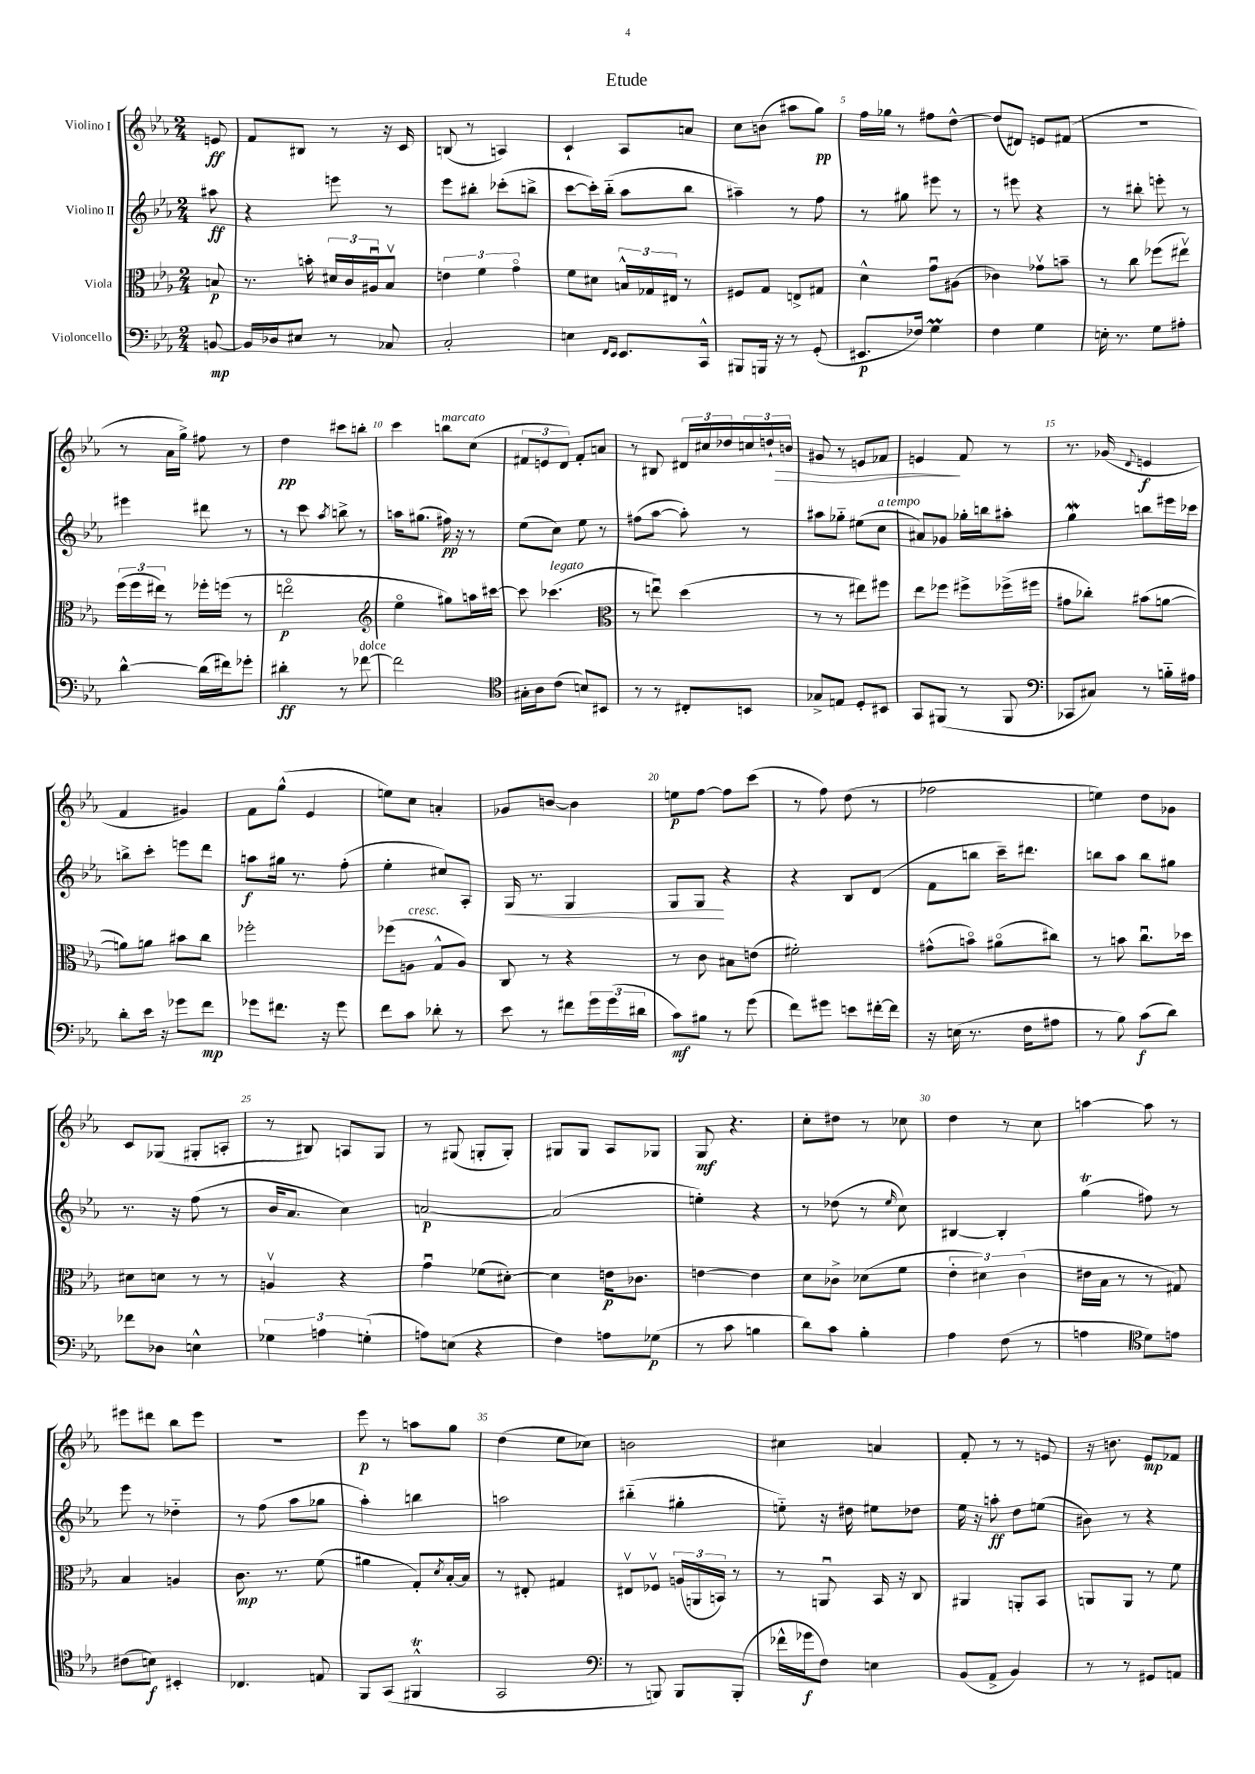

**kern	**dynam	**kern	**dynam	**kern	**dynam	**kern	**dynam
*part4	*part4	*part3	*part3	*part2	*part2	*part1	*part1
*staff4	*staff4	*staff3	*staff3	*staff2	*staff2	*staff1	*staff1
*I"Violoncello	*	*I"Viola	*	*I"Violino II	*	*I"Violino I	*
*clefF4	*	*clefC3	*	*clefG2	*	*clefG2	*
*k[b-e-a-]	*	*k[b-e-a-]	*	*k[b-e-a-]	*	*k[b-e-a-]	*
*M2/4	*	*M2/4	*	*M2/4	*	*M2/4	*
=	=	=	=	=	=	=	=
[8BBn/	mp	8Bn/	p	8aa#X\	ff	8en/	ff
=1	=1	=1	=1	=1	=1	=1	=1
16BB/LL]	.	8.r	.	4r	.	8f/L	.
16D-X/J	.	.	.	.	.	.	.
8E#X/J	.	.	.	.	.	8B#X/J	.
.	.	16bn'\	.	.	.	.	.
8r	.	24d#X/LL	.	8eeen\	.	8r	.
.	.	24c/	.	.	.	.	.
.	.	24A#Xu/J	.	.	.	.	.
8C-X/	.	8B-v/J	.	8r	.	16r	.
.	.	.	.	.	.	16c/	.
=2	=2	=2	=2	=2	=2	=2	=2
2C'/	.	6en\	.	8eee-\L	.	(8Bn/	.
.	.	.	.	8bb#X'\J	.	8r	.
.	.	6f\	.	.	.	.	.
.	.	.	.	(8ccc-X'\L	.	4An/)	.
.	.	6g\	.	.	.	.	.
.	.	.	.	8bbn^\J	.	.	.
=3	=3	=3	=3	=3	=3	=3	=3
4En\	.	8f\L	.	[8ccc\L	.	4c`/	.
.	.	8d#X\J	.	16ccc'\L])	.	.	.
.	.	.	.	(16bb-\JJ	.	.	.
16qqFF/LL	.	.	.	.	.	.	.
16qqEE-/JJ	.	.	.	.	.	.	.
8.EE-/L	.	24Bn^^/LL	.	8aa-\L	.	8A-/L	.
.	.	24G-X/	.	.	.	.	.
.	.	24E#X/JJ	.	.	.	.	.
.	.	8r	.	8bb-\J	.	8an/J	.
16CC^^/Jk	.	.	.	.	.	.	.
=4	=4	=4	=4	=4	=4	=4	=4
8BBB#X/L	.	8F#X/L	.	4aa#X~\)	.	8cc\L	.
16BBBn/Jk	.	8G/J	.	.	.	(8bn\J	.
16r	.	.	.	.	.	.	.
8r	.	8En^/L	.	8r	.	8aa#X\L	.
(8GG'/	.	8G#X/J	.	8ff\	.	8gg\J)	pp
=5	=5	=5	=5	=5	=5	=5	=5
8.EE#X/L	p	4d^^\	.	8r	.	16ff\LL	.
.	.	.	.	.	.	16gg-X\JJ	.
.	.	.	.	8gg#X\	.	8r	.
16F-X/Jk)	.	.	.	.	.	.	.
4Gm\	.	8gu\L	.	8eee#X\	.	8ff#X\L	.
.	.	(8A#X\J	.	8r	.	[8dd^^\J	.
=6	=6	=6	=6	=6	=6	=6	=6
4F\	.	4c-X\)	.	8r	.	(8dd/L]	.
.	.	.	.	8eee#X\	.	8d#X/J)	.
4G\	.	8g-Xv\L	.	4r	.	8en/L	.
.	.	8bn~\J	.	.	.	(8f#X/J	.
=7	=7	=7	=7	=7	=7	=7	=7
16En'\	.	8r	.	8r	.	2r	.
8.r	.	.	.	.	.	.	.
.	.	8cc\	.	8bb#X'\	.	.	.
8G\L	.	(8ff-X\L	.	8eeen'\	.	.	.
8A#X'\J	.	8ee#Xv\J)	.	8r	.	.	.
!!LO:LB:g=z
=8	=8	=8	=8	=8	=8	=8	=8
[4d^^\	.	(24ff\LL	.	4eee#X\	.	8r	.
.	.	24ff\	.	.	.	.	.
.	.	24ee#X\JJ)	.	.	.	.	.
.	.	8r	.	.	.	16a-\LL	.
.	.	.	.	.	.	16gg^\JJ)	.
(16d\LL]	.	16ff-X'\LL	.	8ddd#X\	.	8ff#X\	.
16f#X\J)	.	(16ffn\JJ	.	.	.	.	.
8g-X'\J	.	8r	.	8r	.	8r	.
=9	=9	=9	=9	=9	=9	=9	=9
4d#X'\	ff	2een\	p	8r	.	4dd\	pp
.	.	.	.	8ccc\	.	.	.
.	.	.	.	8qaa-/	.	.	.
8r	.	.	.	8bbn^\	.	8ccc#X\L	.
!LO:TX:a:i:t=dolce	!	!	!	!	!	!	!
[8f-X\	.	.	.	8r	.	8bbn'\J	.
=10	=10	=10	=10	=10	=10	=10	=10
*	*	*clefG2	*	*	*	*	*
2f-\]	.	4ee-\	.	16aan\KL	.	4ccc\	.
.	.	.	.	(8.gg#X\J	.	.	.
!	!	!	!	!	!	!LO:TX:a:i:t=marcato	!
.	.	8gg#X\L)	.	16ff#X\)	pp	8bbn\L	.
.	.	.	.	16r	.	.	.
.	.	16aan\L	.	8r	.	(8cc\J	.
.	.	[16ccc#X\JJ	.	.	.	.	.
=11	=11	=11	=11	=11	=11	=11	=11
*clefC4	*	*	*	*	*	*	*
16G#X'\LL	.	8ccc#\]	.	(8ee-\L	.	12f#X/L	.
16A-\J	.	.	.	.	.	.	.
.	.	.	.	.	.	12en/	.
!	!	!LO:TX:a:i:t=legato	!	!	!	!	!
(8c\J	.	(4.ccc-X\	.	8cc\J)	.	.	.
.	.	.	.	.	.	12d/J)	.
8Bn/L)	.	.	.	8ee-\	.	8f#'/L	.
8BB#X/J	.	.	.	8r	.	8an/J	.
=12	=12	=12	=12	=12	=12	=12	=12
*	*	*clefC3	*	*	*	*	*
8r	.	8r	.	(8ff#X\L	.	8r	.
8r	.	8eenu\)	.	[8aa-\J	.	8B#X/	.
8C#X'/L	.	(4dd\	.	8aa-'\])	.	24d#X/LL	.
.	.	.	.	.	.	24cc#X/	.
.	.	.	.	.	.	24dd-X/	.
8BBn/J	.	.	.	8r	.	24ccn/	.
.	.	.	.	.	.	24ddn`/	.
!	!	!	!	!	!	!	!LO:HP:b
.	.	.	.	.	.	24bn/JJ	>
=13	=13	=13	=13	=13	=13	=13	=13
8G-X^/L	.	8r	.	8aa#X\L	.	8g#X/	.
8En/J	.	8r	.	8gg-X\J	.	8r	.
8D'/L	.	8ee#X\L)	.	(8ee#X\L	.	8en/L	.
!	!	!	!	!LO:TX:a:i:t=a tempo	!	!	!
8BB#X/J	.	8ff#X\J	.	8cc\J	.	8f-X/J	.
=14	=14	=14	=14	=14	=14	=14	=14
8GG/L	.	8ee-\L	.	8a#X/L)	.	4en/	.
(8FF#X/J	.	8ff-X\J	.	8g-X/J	.	.	.
8r	.	8ff#X^\L	.	16gg-X'\LL	.	8f/	]
.	.	.	.	16bbn\J	.	.	.
8FF#/	.	(16ff-X^\L	.	8aa#X'\J	.	8r	.
.	.	16ff#X\JJ	.	.	.	.	.
=15	=15	=15	=15	=15	=15	=15	=15
*clefF4	*	*	*	*	*	*	*
8CC-X/L	.	8g#X\L	.	4ggW\	.	8.r	.
8C#X/J)	.	8cc-X'\J)	.	.	.	.	.
.	.	.	.	.	.	(16g-X/	.
.	.	.	.	.	.	8qqd/	.
8r	.	(8b#X\L	.	8bbn\L	.	4en/	f
16Bn\LL	.	[8an\J	.	16eee#X\L	.	.	.
16A#X\JJ	.	.	.	16ccc-X\JJ	.	.	.
!!LO:LB:g=z
=16	=16	=16	=16	=16	=16	=16	=16
8d'\L	.	8an\L])	.	8bbn^\L	.	4f/	.
16e-\Jk	.	8an\J	.	8ccc'\J	.	.	.
16r	.	.	.	.	.	.	.
8g-X\L	.	8b#X\L	.	8eeen\L	.	4g#X/)	.
8f\J	mp	8cc\J	.	8ddd\J	.	.	.
=17	=17	=17	=17	=17	=17	=17	=17
8g-X\L	.	2ff-X'\	.	8aan\L	f	8f\L	.
8.f#X\J	.	.	.	16gg#X\Jk	.	(8gg^^\J	.
.	.	.	.	8.r	.	.	.
.	.	.	.	.	.	4e-/	.
16r	.	.	.	.	.	.	.
8g-\	.	.	.	(8ff'\	.	.	.
=18	=18	=18	=18	=18	=18	=18	=18
8f\L	.	(8ff-X\L	.	4ee-'\	.	8een\L)	.
!	!	!LO:TX:a:i:t=cresc.	!	!	!	!	!
8c\J	.	8An\J	.	.	.	8cc\J	.
8d-X'\	.	8G^^/L	.	8cc#X/L)	.	4an'/	.
8r	.	8A/J)	.	8A-'/J	.	.	.
=19	=19	=19	=19	=19	=19	=19	=19
!	!	!	!	!	!LO:HP:b	!	!
8e-\	.	8C/	.	16G/	<	8g-X/L	.
.	.	.	.	8.r	.	.	.
8r	.	8r	.	.	.	[8bn/J	.
8f#X\L	.	4r	.	4G/	.	4b\]	.
24g\L	.	.	.	.	.	.	.
(24g\	.	.	.	.	.	.	.
24d#X\JJ	.	.	.	.	.	.	.
=20	=20	=20	=20	=20	=20	=20	=20
8c\L)	mf	8r	.	8G/L	.	8een\L	p
8B#X\J	.	8c\	.	8G/J	.	[8ff\J	.
8r	.	8B#X\L	.	4r	[	8ff\L]	.
(8g\	.	(8en\J	.	.	.	(8ccc\J	.
=21	=21	=21	=21	=21	=21	=21	=21
8f\L)	.	2f#X'\)	.	4r	.	8r	.
8g#X\J	.	.	.	.	.	8ff\)	.
8en\L	.	.	.	8B-/L	.	(8dd\	.
[16f#X'\L	.	.	.	(8d/J	.	8r	.
16f#\JJ]	.	.	.	.	.	.	.
=22	=22	=22	=22	=22	=22	=22	=22
16r	.	(8g#X^^\L	.	8f\L	.	2ff-X\	.
(16En\	.	.	.	.	.	.	.
8.r	.	8bn\J)	.	8bbn\J	.	.	.
.	.	(8a#X\L	.	16ccc~\KL)	.	.	.
16F\KL	.	.	.	8.ddd#X\J	.	.	.
8A#X\J	.	8cc#X\J)	.	.	.	.	.
=23	=23	=23	=23	=23	=23	=23	=23
8r	.	8r	.	8bbn\L	.	4een\)	.
8B-\)	.	8bn\	.	8aa-\J	.	.	.
(8c\L	f	8.ccu\L	.	8bb\L	.	8dd\L	.
8d\J)	.	.	.	8gg#X\J	.	8g-X\J	.
.	.	16dd-X\Jk	.	.	.	.	.
!!LO:LB:g=z
=24	=24	=24	=24	=24	=24	=24	=24
8f-X\L	.	8d#X\L	.	8.r	.	8c/L	.
8D-X\J	.	8dn\J	.	.	.	(8G-X/J	.
.	.	.	.	16r	.	.	.
4En^^\	.	8r	.	(8ff\	.	8G#X'/L	.
.	.	8r	.	8r	.	8An'/J	.
=25	=25	=25	=25	=25	=25	=25	=25
6G-X\	.	4Anv/	.	16b-/KL	.	8r	.
.	.	.	.	8.a-/J	.	.	.
.	.	.	.	.	.	8B#X/)	.
6An\	.	.	.	.	.	.	.
.	.	4r	.	4cc\)	.	8An/L	.
(6Gn'\	.	.	.	.	.	.	.
.	.	.	.	.	.	8G/J	.
=26	=26	=26	=26	=26	=26	=26	=26
8An\L)	.	4gu\	.	[2an/	p	8r	.
(8En\J	.	.	.	.	.	(8G#X/	.
4r	.	(8f-X\L	.	.	.	8Gn'/L	.
.	.	[8d#X'\J)	.	.	.	8G'/J)	.
=27	=27	=27	=27	=27	=27	=27	=27
4F\)	.	4d#\]	.	(2a/]	.	8G#X/L	.
.	.	.	.	.	.	8G#/J	.
8An\L	.	16en\KL	p	.	.	8A-/L	.
.	.	8.c-X\J	.	.	.	.	.
(8G-X\J	p	.	.	.	.	8G-X/J	.
=28	=28	=28	=28	=28	=28	=28	=28
8r	.	[4en\	.	4een'\)	.	8G/	mf
8c\	.	.	.	.	.	4.r	.
4Bn\	.	4e\]	.	4r	.	.	.
=29	=29	=29	=29	=29	=29	=29	=29
8d\L)	.	8d\L	.	8r	.	8cc'\L	.
8c\J	.	8c-X^\J	.	(8dd-X\	.	8dd#X\J	.
4B-'\	.	(8d-X\L	.	8r	.	8r	.
.	.	.	.	16qqee-/	.	.	.
.	.	8f\J	.	8cc\)	.	8cc-X\	.
=30	=30	=30	=30	=30	=30	=30	=30
4A-\	.	6e-'\	.	[4B#X/	.	4dd\	.
.	.	6d#X\)	.	.	.	.	.
(8F\	.	.	.	4B#'/]	.	8r	.
.	.	(6c\	.	.	.	.	.
8r	.	.	.	.	.	8cc\	.
=31	=31	=31	=31	=31	=31	=31	=31
4An\	.	16e#X\LL	.	(4ggt\	.	[4aan\	.
.	.	16B-\JJ	.	.	.	.	.
.	.	8r	.	.	.	.	.
*clefC4	*	*	*	*	*	*	*
8d\L)	.	8r	.	8ff#X\)	.	8aa\]	.
8en\J	.	8G#X/)	.	8r	.	8r	.
!!LO:LB:g=z
=32	=32	=32	=32	=32	=32	=32	=32
(8c#X\L	.	4B-/	.	8eee-\	.	8eee#X\L	.
8Bn\J)	f	.	.	8r	.	8ddd#X\J	.
4BB#X'/	.	4An/	.	4dd-X\	.	8bb-\L	.
.	.	.	.	.	.	8eee#\J	.
=33	=33	=33	=33	=33	=33	=33	=33
4.C-X/	.	8.c\	mp	8r	.	2r	.
.	.	.	.	(8ff\	.	.	.
.	.	8.r	.	.	.	.	.
.	.	.	.	8aa-\L	.	.	.
8En/	.	(8f\	.	8gg-X\J	.	.	.
=34	=34	=34	=34	=34	=34	=34	=34
8FF/L	.	4a#X\	.	4aa-'\)	.	8eee-\	p
(8GG/J	.	.	.	.	.	8r	.
4FF#Xt^^/	.	8G'/L)	.	4bbn\	.	8aan\L	.
.	.	8qd/	.	.	.	.	.
.	.	[16B-'/L	.	.	.	8gg\J	.
.	.	16B-/JJ]	.	.	.	.	.
=35	=35	=35	=35	=35	=35	=35	=35
2GG/	.	8r	.	2aan\	.	(4dd\	.
.	.	8E#X'/	.	.	.	.	.
.	.	4G#X/	.	.	.	8ee-\L	.
.	.	.	.	.	.	8cc-X\J)	.
=36	=36	=36	=36	=36	=36	=36	=36
*clefF4	*	*	*	*	*	*	*
8r	.	8E#Xv/L	.	(4bb#X\	.	2bn\	.
8BBBn/)	.	8F-Xv/J	.	.	.	.	.
8BBB/L	.	(24An/LL	.	4gg#X'\	.	.	.
.	.	24AAn/	.	.	.	.	.
.	.	24BBn/JJ)	.	.	.	.	.
(8BBB'/J	.	8r	.	.	.	.	.
=37	=37	=37	=37	=37	=37	=37	=37
16f-X^^\LL	.	8r	.	8een\)	.	4cc#X\	.
16g-X\J	f	.	.	.	.	.	.
8F\J)	.	8AAnu/	.	16r	.	.	.
.	.	.	.	16dd#X\	.	.	.
4En\	.	16BB-/	.	8ee#X\L	.	4an/	.
.	.	16r	.	.	.	.	.
.	.	8C/	.	8dd-X\J	.	.	.
=38	=38	=38	=38	=38	=38	=38	=38
(8BB-/L	.	4AA#X/	.	16ee-\	.	8f'/	.
.	.	.	.	16r	.	.	.
8AA-^/J	.	.	.	8aan'\	ff	8r	.
4BB-/)	.	8AAn'/L	.	8dd\L	.	8r	.
.	.	8BB-/J	.	(8een\J	.	8en/	.
=39	=39	=39	=39	=39	=39	=39	=39
8r	.	8AAn/L	.	8b#X\)	.	16r	.
.	.	.	.	.	.	8.bn\	.
8r	.	8AA/J	.	8r	.	.	.
8GG#X/L	.	8r	.	4r	.	8e-/L	mp
8AAn/J	.	8f\	.	.	.	8f-X/J	.
==	==	==	==	==	==	==	==
*-	*-	*-	*-	*-	*-	*-	*-
